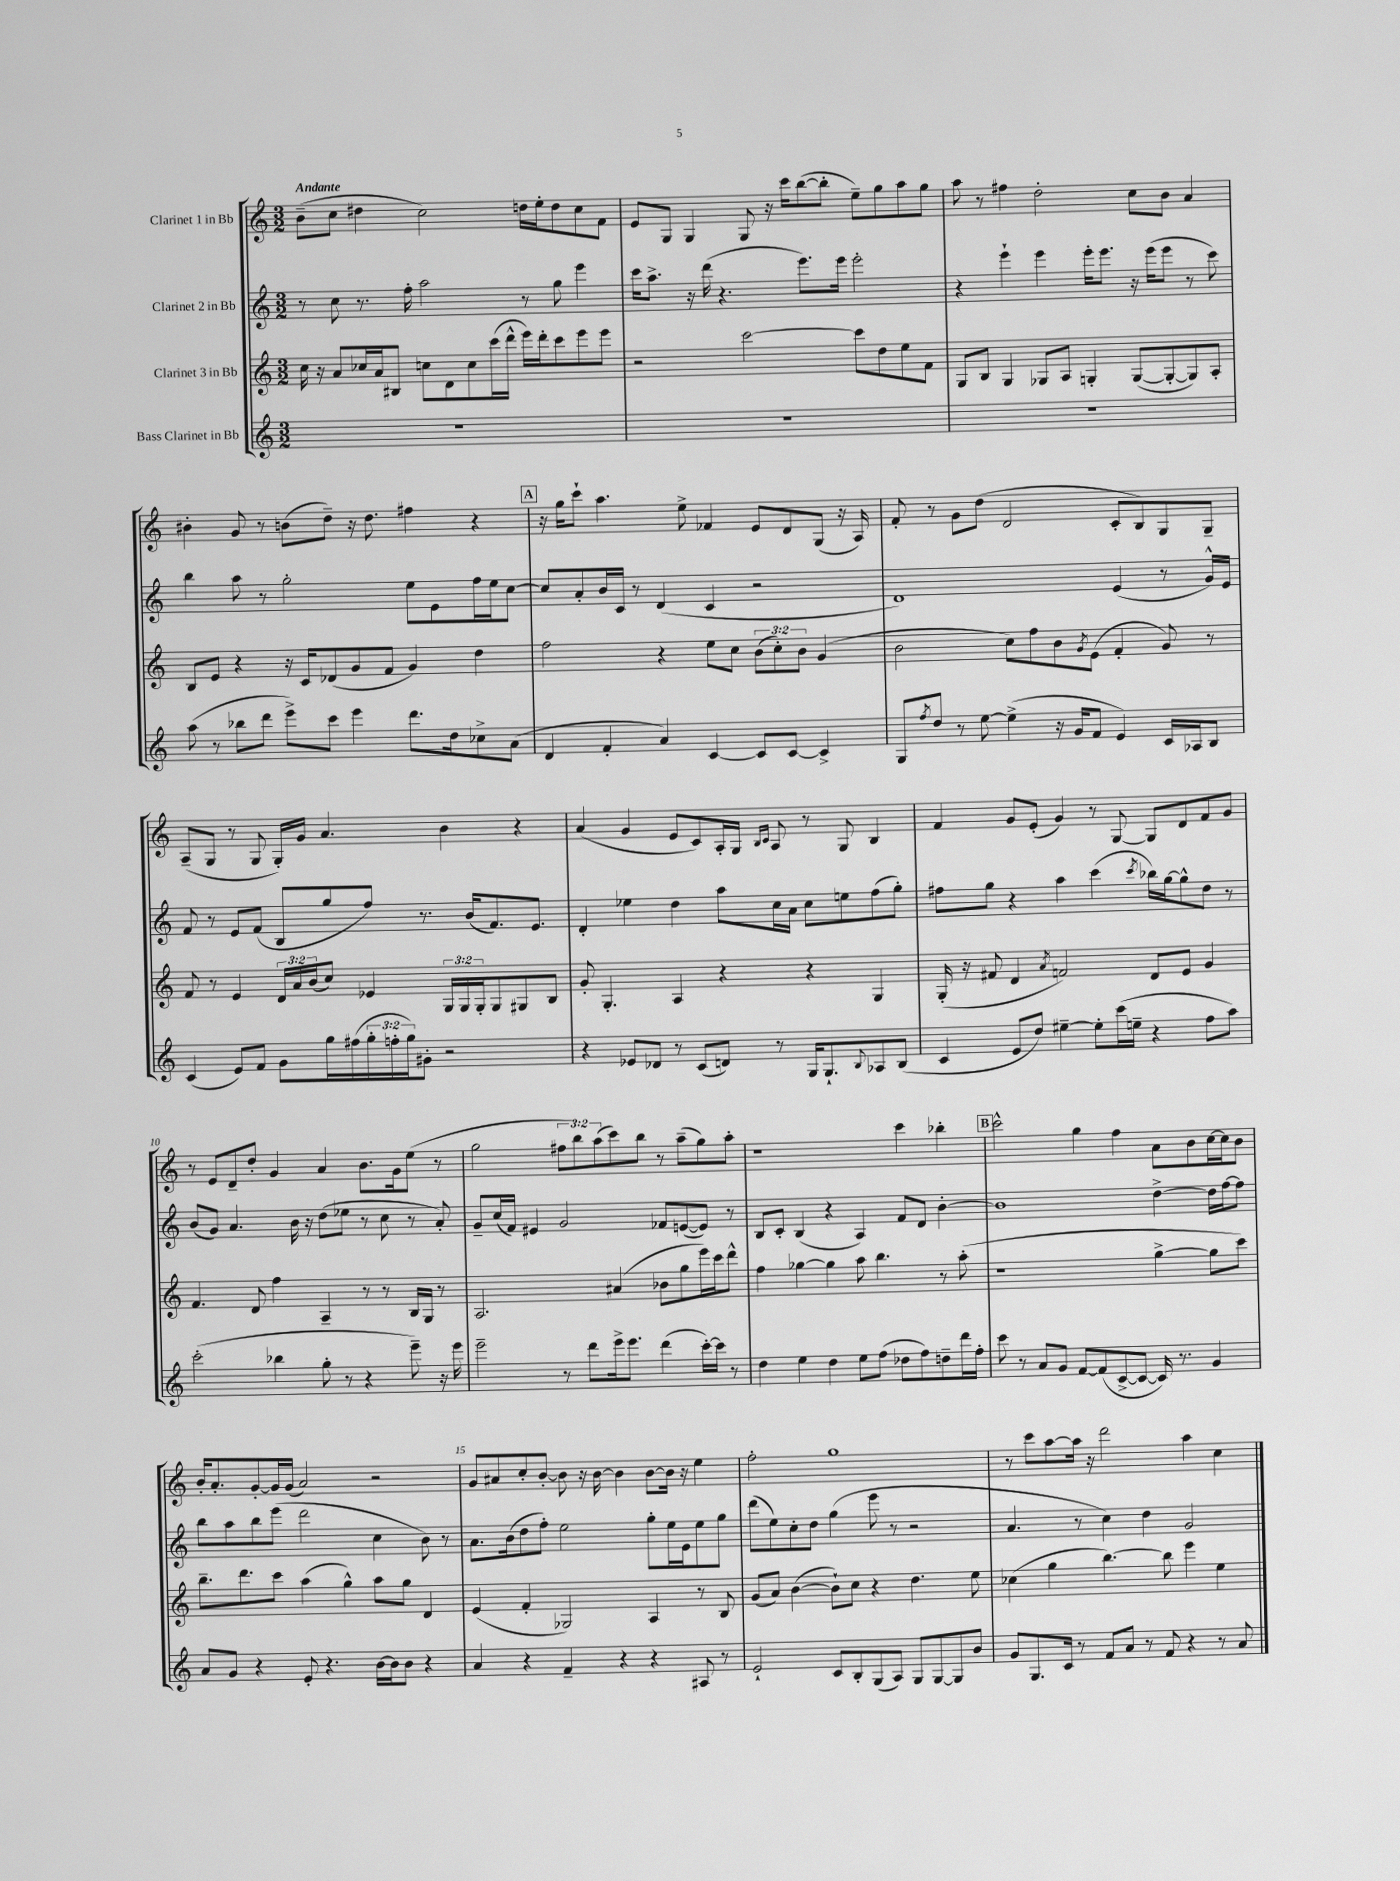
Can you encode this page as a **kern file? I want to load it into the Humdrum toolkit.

**kern	**kern	**kern	**kern
*part4	*part3	*part2	*part1
*staff4	*staff3	*staff2	*staff1
*I"Bass Clarinet in Bb	*I"Clarinet 3 in Bb	*I"Clarinet 2 in Bb	*I"Clarinet 1 in Bb
*clefG2	*clefG2	*clefG2	*clefG2
*k[]	*k[]	*k[]	*k[]
*M3/2	*M3/2	*M3/2	*M3/2
=1	=1	=1	=1
!	!	!	!LO:TX:a:B:t=Andante
1.r	16cc\	8r	(8b~\L
.	16r	.	.
.	8a/L	8cc\	8cc\J
.	16cc-X/L	8.r	4dd#X\
.	16a/J	.	.
.	8B#X/J	.	.
.	.	16ff'\	.
.	8ccn\L	2aa\	2cc\)
.	8d\	.	.
.	8cc\	.	.
.	(16ccc\L	.	.
.	16ddd^^\JJ	.	.
.	16eee\LL)	8r	16ddn\LL
.	16ddd'\J	.	16ee'\J
.	8ccc\	8gg\	8dd\
.	8eee\	4eee\	8cc\
.	8eee\J	.	8f\J
=2	=2	=2	=2
1.r	2r	16ccc\KL	8e/L
.	.	8.aa^\J	.
.	.	.	8G/J
.	.	16r	4G/
.	.	(16ddd\	.
.	.	4.r	.
.	[2ccc\	.	8G/
.	.	.	16r
.	.	.	16ccc\KL
.	.	8.eee\L)	([8bb\
.	.	.	8bb'\J]
.	.	16eee\Jk	.
.	8ccc\L]	2eee'\	8ee~\L)
.	8dd\	.	8gg\
.	8ee\	.	8aa\
.	8f\J	.	8gg\J
=3	=3	=3	=3
1.r	8G/L	4r	8aa\
.	8B/J	.	8r
.	4G/	4eee`\	4ff#X\
.	8G-X/L	4eee\	2dd'\
.	8A/J	.	.
.	4Gn'/	16eee'\KL	.
.	.	8.eee\J	.
.	([8G/L	16r	8cc\L
.	.	(16eee\KL	.
.	8G'/_	8eee\J	8b\J
.	8G/])	8r	4a/
.	8A'/J	8ccc\)	.
!!LO:LB:g=z
=4	=4	=4	=4
(8aa\	8B/L	4bb\	4b#X'\
8r	8e/J	.	.
8bb-X\L	4r	8aa\	8g/
8ddd\J	.	8r	8r
8eee^\L)	16r	2gg'\	(8bn\L
.	16c/KL	.	.
8ccc\J	(8d-X/	.	8dd~\J)
4eee\	8g/	.	16r
.	.	.	8.dd\
.	8f/J	.	.
8.ddd\L	4g/)	8ee\L	4ff#X\
.	.	8e\	.
16dd\k	.	.	.
8cc-X^\	4dd\	16ff\L	4r
.	.	16ee\J	.
(8a\J	.	[8cc\J	.
!!LO:REH:place=s1:t=A
=5	=5	=5	=5
4d/	2ff\	8cc/L]	16r
.	.	.	16gg\KL
.	.	8a'/	8ccc`\J
4f'/	.	16b/L	4.aa\
.	.	16c/JJ	.
.	.	8r	.
4a/)	4r	(4d/	.
.	.	.	8ee^\
[4c/	8ee\L	4c/	4f-X/
.	8cc\J	.	.
8c/L]	(12b\L	2r	8e/L
.	12cc'\)	.	.
[8c/J	.	.	8d/
.	12b\J	.	.
4c^/]	(4g/	.	(8G/J
.	.	.	16r
.	.	.	16A/)
=6	=6	=6	=6
8G/L	2b\	1d)	8f'/
8qff/	.	.	.
8dd/J	.	.	8r
8r	.	.	8g\L
[8ee\	.	.	(8dd\J
(4ee^\]	8cc\L)	.	2d/
.	8ff\	.	.
16r	8b\	.	.
16g/KL	.	.	.
.	8qg/	.	.
8f/J	(8e\J	.	.
4e/)	4f'/	(4e/	8c'/L
.	.	.	8B/)
16c/LL	8g/)	8r	8G/
16A-X/J	.	.	.
8B/J	8r	16g^^/LL)	8G~/J
.	.	16e/JJ	.
!!LO:LB:g=z
=7	=7	=7	=7
(4c/	8f/	8f/	(8A~/L
.	8r	8r	8G/J
8e/L)	4e/	8e/L	8r
8f/J	.	(8f/J	8G/
8g\L	24d/LL	8B/L	16G'/LL)
.	24a/	.	.
.	.	.	16g/JJ
.	(24b/J	.	.
16gg\L	8cc/J)	8gg/	4.a/
(16ff#X\	.	.	.
24gg'\	4e-X/	8ff/J)	.
24ffn'\	.	.	.
24gg\J)	.	.	.
8g#X'\J	.	8.r	.
2r	24G/LL	.	4b\
.	24G/	.	.
.	.	(16b/KL	.
.	24G'/J	.	.
.	8G/	8.f/)	.
.	8G#X/	.	4r
.	.	8.e/J	.
.	8B/J	.	.
=8	=8	=8	=8
4r	8g'/	4d'/	(4a/
.	4.G'/	.	.
8e-X/L	.	4ee-X\	4g/
8d-X/J	.	.	.
8r	4A/	4dd\	8e/L
(8c/L	.	.	8c/)
8dn/J)	4r	8aa\L	16A'/L
.	.	.	16G/JJ
.	.	.	16qqB/LL
.	.	.	16qqc/JJ
8r	.	16cc\L	8A/
.	.	16a\JJ	.
16G/KL	4r	8cc\L	8r
8.G`/	.	.	.
.	.	8een\	8G/
8qqB/	.	.	.
8A-X/	4G/	(8ff\	4B/
(8B/J	.	8gg'\J)	.
=9	=9	=9	=9
4c/	(16G'/	8ff#X\L	4f/
.	16r	.	.
.	8f#X/	8gg\J	.
8e/L	4d/	4r	8g/L
8dd/J)	.	.	(8e'/J
.	8qa/	.	.
[4ee#X~\	2fn/)	4aa\	4g/)
8ee#'\L]	.	(4ccc\	8r
(16ccc\L	.	.	[8G/
16een~\JJ	.	.	.
.	.	8qccc/	.
4r	8d/L	16bb-X\LL)	8G/L]
.	.	[16gg\J	.
.	8e/J	8gg^^\]	8d/
8ff\L	4g/	8dd\J	8f/
8aa\J)	.	8r	8g/J
!!LO:LB:g=z
=10	=10	=10	=10
(2ccc'\	4.f/	(8b/L	8r
.	.	8g/J)	8e/L
.	.	4.a/	8d~/
.	8d/	.	8dd'/J
4bb-X\	4ff\	.	4g/
.	.	16b\	.
.	.	16r	.
8gg'\	4A~/	(8dd\L	4a/
8r	.	8ee-X\J	.
4r	8r	8r	8.b\L
.	8r	8cc\	.
.	.	.	16g\k
8eee~\)	16B/LL	8r	(8ee\J
.	16G/JJ	.	.
16r	8r	8a'/)	8r
16eee\	.	.	.
=11	=11	=11	=11
2eee~\	2.A/	8g~/L	2gg\
.	.	(16cc/L	.
.	.	16f/JJ)	.
.	.	4e#X/	.
8r	.	2g/	12ff#X\L
.	.	.	12bb\)
8ddd\L	.	.	.
.	.	.	(12aa\
16eee^\k	(4a#X/	.	8ccc\)
8.eee\J	.	.	.
.	.	.	8bb\J
(4ddd\	8b-X\L	8f-X/L	8r
.	8gg\	([8en/	(8aa~\L
[16ccc'\LL)	16eee\L)	8e/J])	8gg\)
16ccc\JJ]	16ccc\J	.	.
8r	8ddd^^\J	8r	8aa'\J
=12	=12	=12	=12
4dd\	4ff\	8B/L	1r
.	.	8c'/J	.
4ee\	[4gg-X\	(4B/	.
4dd\	4gg-\]	4r	.
8ee\L	8aa\	4A/)	.
(8ff\J	4.bb\	.	.
8dd-X\L	.	8f/L	4ccc\
8ff\)	.	8d/J	.
8ddn~\	8r	[4b'\	4bb-X'\
16ddd\L	(8aa'\	.	.
16ff'\JJ	.	.	.
!!LO:REH:place=s1:t=B
=13	=13	=13	=13
8ccc\	1r	1b]	2ccc^^\
8r	.	.	.
8a/L	.	.	.
8g/J	.	.	.
[8f/L	.	.	4gg\
(8f/]	.	.	.
[8c^/	.	.	4ff\
8c/J_	.	.	.
16c/])	[4gg^\	[4dd^\	8a\L
8.r	.	.	.
.	.	.	8b\
4g/	8gg\L]	16dd\LL]	[16cc\L
.	.	[16ff\J	16cc\J]
.	8ccc\J)	8ff\J]	8b\J
!!LO:LB:g=z
=14	=14	=14	=14
8a/L	8.bb~\L	8bb\L	16b'/KL
.	.	.	8.a'/
8g/J	.	8aa\	.
.	8.ddd\	.	.
4r	.	8bb\	[8g'/
.	8ccc\J	(8eee\J	16g/L]
.	.	.	(16g/JJ
8e'/	(4aa\	2ddd\	2a/)
4.r	.	.	.
.	4gg^^\)	.	.
[16b\LL	8aa\L	4cc\	2r
16b\J]	.	.	.
8b\J	8gg\J	.	.
4r	4d/	8b\)	.
.	.	8r	.
=15	=15	=15	=15
4a/	(4e/	8.a\L	8g/L
.	.	.	8a#X/
.	.	(16b\k	.
4r	4f'/	8dd\	8cc'/
.	.	8ff'\J)	[8b'/J
4f~/	2G-X/)	2ee\	8b\]
.	.	.	16r
.	.	.	[16b\
4r	.	.	4b\]
4r	4A/	8gg'\L	[8b\L
.	.	16ee\L	16b\Jk]
.	.	16e\J	16r
8A#X/	8r	8ee\	4ee\
8r	8B/	8gg\J	.
=16	=16	=16	=16
2e`/	(8g/L	(8ddd\L	2ff'\
.	8a/J)	8ee\)	.
.	([4b\	8cc'\	.
.	.	8dd\J	.
8c/L	8b`\L])	(4gg\	1gg
8B'/	8cc\J	.	.
(8G/	4r	8eee\	.
8A/J)	.	8r	.
8G/L	4.dd\	2r	.
[8G/	.	.	.
8G/]	.	.	.
8b/J	8ee\	.	.
=17	=17	=17	=17
8g/L	(4cc-X\	4.a/	8r
8.G/	.	.	8ccc\L
.	4gg\	.	[8aa\
16c/Jk	.	.	.
8r	.	8r	16aa\Jk]
.	.	.	16r
8f/L	[4.bb\)	4cc\)	2ddd\
8a/J	.	.	.
8r	.	4dd\	.
8f/	8bb\]	.	.
4r	4eee\	2g/	4aa\
8r	4ee\	.	4cc\
8a/	.	.	.
==	==	==	==
*-	*-	*-	*-
